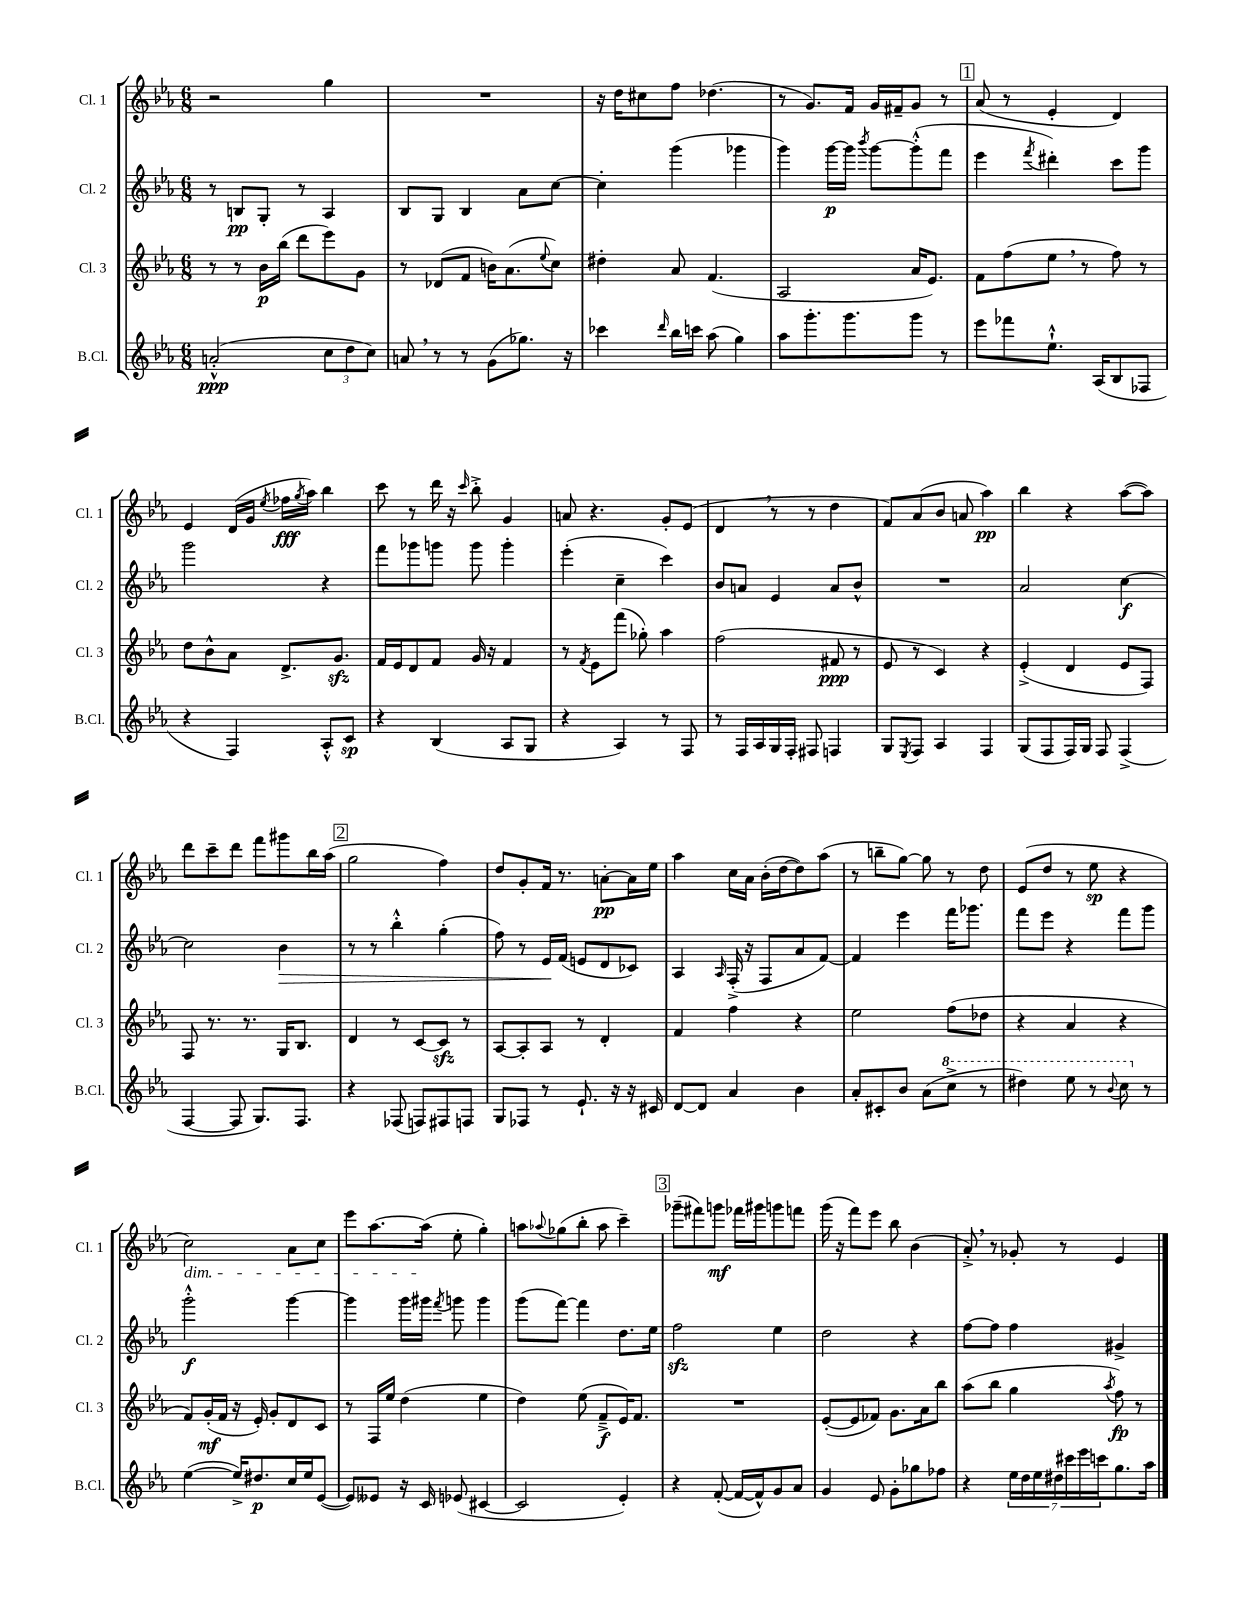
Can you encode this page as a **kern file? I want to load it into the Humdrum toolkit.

**kern	**kern	**kern	**kern
*staff4	*staff3	*staff2	*staff1
*clefG2	*clefG2	*clefG2	*clefG2
*k[b-e-a-]	*k[b-e-a-]	*k[b-e-a-]	*k[b-e-a-]
*M6/8	*M6/8	*M6/8	*M6/8
(2a'^^/	8r	8r	2r
.	8r	8B/L	.
.	16b-\LL	8G'/J	.
.	(16bb-\JJ	.	.
.	8ddd\L	8r	.
12cc\L	8eee-\)	4A-/	4gg\
12dd\	.	.	.
.	8g\J	.	.
12cc\J)	.	.	.
=	=	=	=
8a/	8r	8B-/L	2.r
8r	(8d-/L	8G/J	.
8r	8f/J	4B-/	.
(8g\L	16b\LK)	.	.
.	(8.a-\	.	.
8.gg-\J)	.	8a-\L	.
.	8qqee-/	.	.
.	8cc\J)	[8cc\J	.
16r	.	.	.
=	=	=	=
4ccc-\	4dd#'\	4cc'\]	16r
.	.	.	16dd\LK
.	.	.	8cc#\
16qqddd/	.	.	.
16bb-\LL	8a-/	(4ggg\	8ff\J
16ccc\JJ	.	.	.
(8aa-\	(4.f/	.	(4.dd-\
4gg\)	.	4ggg-\	.
=	=	=	=
8aa-\L	2A-/	4ggg\)	8r
8.ggg'\	.	.	8.g/L)
.	.	[16ggg\LL	.
8.ggg\	.	16ggg\]JJ	16f/Jk
.	.	8qbbb-/	.
.	.	[8ggg\L	16g/LL
.	.	.	16f#~/J
8ggg\J	16a-/LK	(8ggg'^^\]	8g/J
.	8.e-/J)	.	.
8r	.	8fff\J	8r
=	=	=	=
8eee-\L	8f\L	4eee-\	(8a-/
8fff-\	(8ff\	.	8r
.	.	8qfff/	.
8.ee-`^^\J	8ee-\J	4ddd#'\)	4e-'/
.	8r	.	.
(16A-/LK	.	.	.
8B-/	8ff\)	8ccc\L	4d/)
8F-/J	8r	8ggg\J	.
=	=	=	=
4r	8dd\L	2ggg\	4e-/
.	8b-^^\	.	.
4F/)	8a-\J	.	(16d/LL
.	.	.	16g/JJ
.	.	.	8qee-/
.	8.d^/L	.	16ff-\LL
.	.	.	8qgg/
.	.	.	16aa-\JJ)
8A-'^^/L	.	4r	4bb-\
.	8.g/J	.	.
8c/J	.	.	.
=	=	=	=
4r	16f/LL	8fff\L	8ccc\
.	16e-/J	.	.
.	8d/	8ggg-\	8r
(4B-/	8f/J	8ggg\J	16ddd\
.	.	.	16r
.	.	.	16qqccc/
.	16g/	8ggg\	8bb-'^\
.	16r	.	.
8A-/L	4f/	4ggg'\	4g/
8G/J	.	.	.
=	=	=	=
4r	8r	(4eee-'\	8a/
.	8qf/	.	.
.	8e-\L	.	4.r
4A-/)	(8fff\J	4cc~\	.
.	8gg-'\)	.	.
8r	4aa-\	4ccc\)	8g'/L
8F/	.	.	(8e-/J
=	=	=	=
8r	(2ff\	8b-/L	4d/
16F/LL	.	8a/J	.
16A-/	.	.	.
16G/	.	4e-/	8r
16F'/JJ	.	.	.
8F#/	.	.	8r
4F/	8f#/	8a/L	4dd\
.	8r	8b-^^/J	.
=	=	=	=
8G/L	8e-/	2.r	8f/L)
8qE-/	.	.	.
8F/J	8r	.	(8a-/
4A-/	4c/)	.	8b-/J
.	.	.	8a/
4F/	4r	.	4aa-\)
=	=	=	=
(8G/L	(4e-'^/	2a-/	4bb-\
8F/	.	.	.
16F/L)	4d/	.	4r
16G/JJ	.	.	.
8F/	.	.	.
(4F^/	8e-/L	[4cc\	([8aa-\L
.	8F/J)	.	8aa-\]J)
=	=	=	=
[4F/	8F/	2cc\]	8ddd\L
.	8.r	.	8ccc~\
8F/]	.	.	8ddd\J
.	8.r	.	.
8.G/L)	.	.	8fff\L
.	16G/LK	4b-\	8ggg#\
8.F/J	8.B-/J	.	.
.	.	.	16bb-\L
.	.	.	(16aa-\JJ
=	=	=	=
4r	4d/	8r	2gg\
.	.	8r	.
(8F-/	8r	4bb-'^^\	.
8F/L)	[8c/L	.	.
8F#/	8c/]J	(4gg'\	4ff\)
8F/J	8r	.	.
=	=	=	=
8G/L	[8A-/L	8ff\)	8dd/L
8F-/J	8A-'/]	8r	8g'/
8r	8A-/J	16e-/LL	16f/Jk
.	.	(16f/JJ	8.r
8.e-`/	8r	8e/L	.
.	4d'/	8d/	[8a'\L
16r	.	.	.
16r	.	8c-/J)	16a\]L
16c#/	.	.	16ee-\JJ
=	=	=	=
[8d/L	4f/	4A-/	4aa-\
8d/]J	.	.	.
.	.	16qqA-/	.
4a-/	4ff\	(16F'^/	16cc\LL
.	.	16r	16a-\JJ
.	.	8F/L	(16b-'\LL
.	.	.	[16dd\J
4b-\	4r	8a-/	8dd\])
.	.	[8f/J)	(8aa-\J
=	=	=	=
8a-'/L	2ee-\	4f/]	8r
8c#'/	.	.	8bb~\L
8b-/J	.	4eee-\	[8gg\J)
(8a-\L	.	.	8gg\]
8ccc^\J	(8ff\L	16fff\LK	8r
.	.	8.ggg-\J	.
8r	8dd-\J	.	8dd\
=	=	=	=
4ddd#\)	4r	8fff\L	(8e-/L
.	.	8eee-\J	8dd/J
8eee-\	4a-/	4r	8r
8r	.	.	8ee-\
8qqbb-/	.	.	.
8ccc\	4r	8fff\L	4r
8r	.	8ggg\J	.
=	=	=	=
([4ee-\	8f/L)	2ggg'^^\	2cc\)
.	(16g'/L	.	.
.	16f/JJ	.	.
16ee-^/]LK)	16r	.	.
8.dd#/	16e-'/)	.	.
.	8g'/L	.	.
16cc/L	8d/	[4ggg\	8a-\L
16ee-/J	.	.	.
([8e-/J	8c/J	.	8cc\J
=	=	=	=
8e-/]L)	8r	4ggg\]	8eee-\L
8e--/J	16F/LL	.	[8.aa-\
.	16ee-/JJ	.	.
16r	(4dd\	16ggg\LL	.
16c/	.	16ggg#\JJ	(16aa-\]Jk
.	.	8qfff/	.
(8e-/	.	8ggg\	8ee-'\
[4c#/	4ee-\	4ggg\	4gg'\)
=	=	=	=
2c#/]	4dd\)	(8ggg\L	8aa\L
.	.	.	8qqaa-/
.	.	[8fff\J)	(8gg-\
.	(8ee-\	4fff\]	8bb-'\J
.	8f~^/L	.	8aa-\
4e-'/)	16e-/K)	8.dd\L	4ccc~\)
.	8.f/J	.	.
.	.	16ee-\Jk	.
=	=	=	=
4r	2.r	2ff\	(8ggg-~\L
.	.	.	8fff#\)
([8f'/	.	.	8ggg\J
16f/_LL	.	.	16fff-\LL
16f^^/]J)	.	.	16ggg#\J
8g/	.	4ee-\	8ggg\
8a-/J	.	.	8fff\J
=	=	=	=
4g/	([8e-'/L	2dd\	(16ggg\
.	.	.	16r
.	8e-/]	.	8fff\L)
8e-/	8f-/J)	.	8eee-\J
8g'\L	8.g\L	.	8bb-\
8gg-\	.	4r	(4b-\
.	16a-\k	.	.
8ff-\J	8bb-\J	.	.
=	=	=	=
4r	(8aa-\L	[8ff\L	8a-'^/)
.	8bb-\J	8ff\]J	8r
28ee-\LL	4gg\	4ff\	8g-'/
28dd\	.	.	.
28ee-\	.	.	.
28dd#\	.	.	.
.	.	.	8r
28ccc#\	.	.	.
28eee-\	.	.	.
28ccc\J	.	.	.
.	8qaa-/	.	.
8.gg\	8ff\)	4g#^/	4e-/
.	8r	.	.
16aa-\Jk	.	.	.
==	==	==	==
*-	*-	*-	*-
